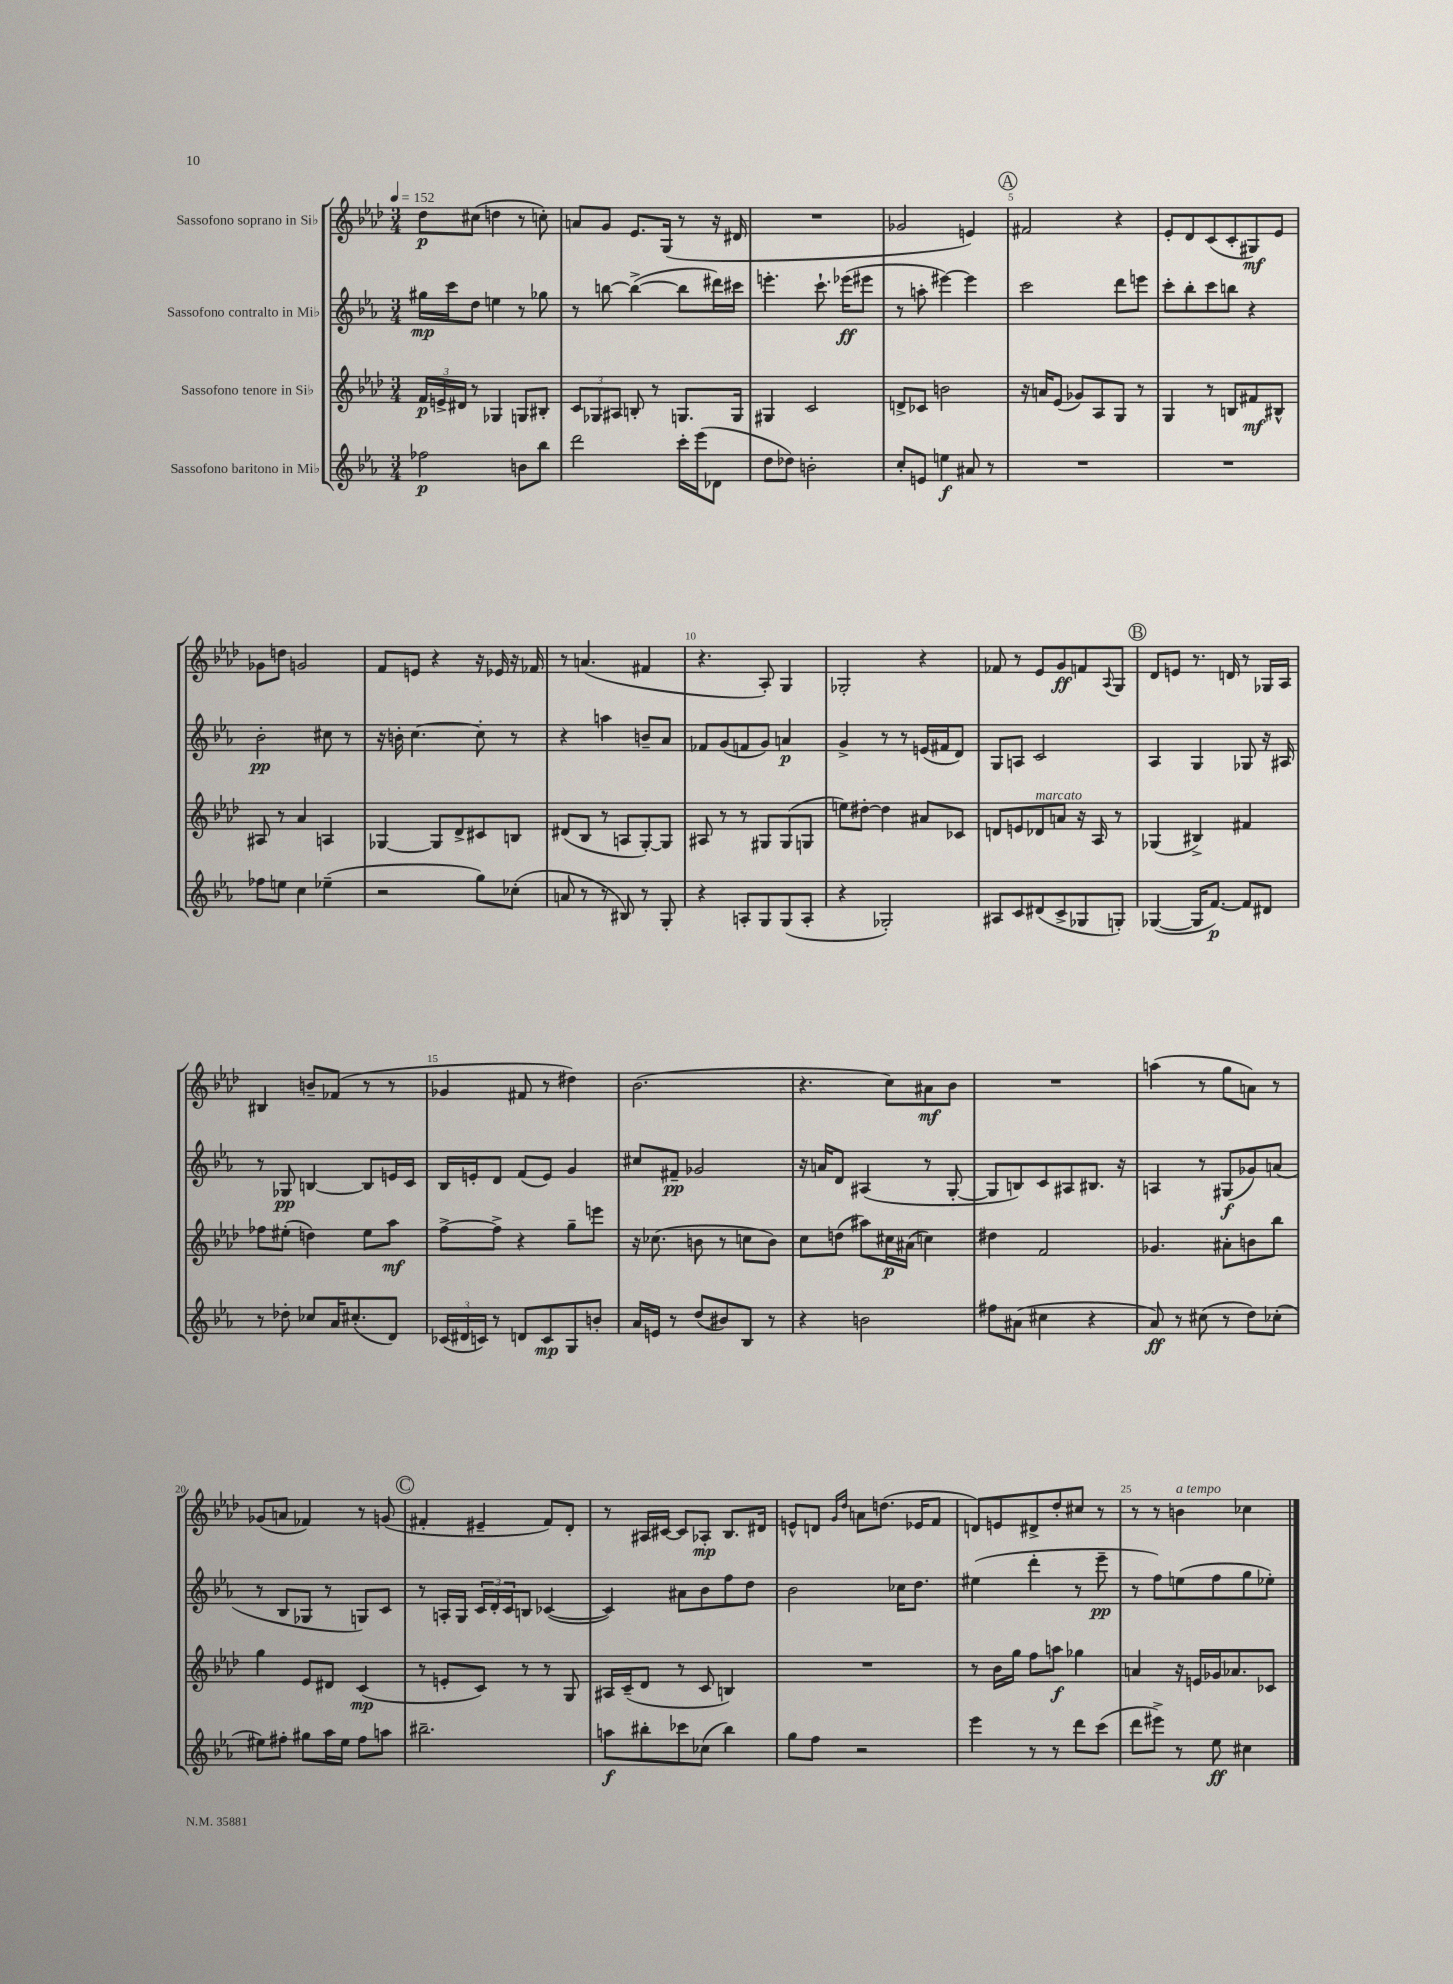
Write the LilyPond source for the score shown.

<<
\new StaffGroup <<
\new Staff = "s0" \with { instrumentName = "Sassofono soprano in Sib" } {
    \clef treble \key aes \major \numericTimeSignature \time 3/4 \tempo 4 = 152
    des''8\p cis''8( d''4 r8 c''8-.) |
    a'8 g'8 ees'8. g16( r8 r16 dis'16 |
    R2. |
    ges'2 e'4) |
    \mark \markup { \circle "A" } fis'2 r4 |
    ees'8-. des'8 c'8( c'8-. gis8\mf) ees'8 |
    ges'8 d''8 g'2 |
    f'8 e'8 r4 r16 ees'16 r16 fes'16 |
    r8 a'4.( fis'4 |
    r4. aes8-.) g4 |
    ges2-. r4 |
    fes'8 r8 ees'8 g'8\ff f'8 \appoggiatura { aes8 } g8 |
    \mark \markup { \circle "B" } des'8 e'8 r8. d'16 r8 ges16 aes16 |
    bis4 b'8-- fes'8( r8 r8 |
    ges'4 fis'8 r8 dis''4) |
    bes'2.( |
    r4. c''8) ais'8\mf bes'8 |
    R2. |
    a''4( r8 g''8 a'8) r8 |
    ges'8( a'8 fes'4) r8 g'8( |
    \mark \markup { \circle "C" } fis'4-. eis'4-- fis'8) des'8-. |
    r8 ais16 cis'16~ cis'8 aes8-.\mp bes8. dis'16 |
    e'8-^ d'8 \grace { g'16 des''16 } a'8 d''8.( ees'16 f'8 |
    d'8) e'8 dis'8-> des''8-. cis''8 r8 |
    r8 r8 b'4^\markup { \italic "a tempo" } ces''4 \bar "|." |
}
\new Staff = "s1" \with { instrumentName = "Sassofono contralto in Mib" } {
    \clef treble \key ees \major \numericTimeSignature \time 3/4
    gis''16\mp c'''16 d''8 e''4 r8 ges''8 |
    r8 b''8~ b''4~->( b''8 dis'''16) cis'''16 |
    e'''4.-. c'''8.-! ees'''16\ff( eis'''8 |
    r8 a''8-. eis'''4~) eis'''4 |
    \mark \markup { \circle "A" } c'''2 d'''8 e'''8 |
    c'''8-. bes''8-. c'''8 b''8 r4 |
    bes'2-.\pp cis''8 r8 |
    r16 b'16-. c''4.~ c''8-. r8 |
    r4 a''4 b'8-- aes'8 |
    fes'8 g'8( f'8 g'8) a'4\p |
    g'4-> r8 r8 e'16( fis'16 d'8) |
    g8 a8 c'2 |
    \mark \markup { \circle "B" } aes4 g4 ges8 r16 ais16 |
    r8 ges8\pp b4~ b8 e'16 c'16 |
    bes16 e'16-. d'8 f'8( e'8) g'4 |
    cis''8 fis'8--\pp ges'2 |
    r16 a'16 d'8 ais4( r8 g8~-. |
    g8 b8) c'8 ais8 bis8. r16 |
    a4 r8 gis8\f( ges'8) a'8( |
    r8 bes8 ges8 r8 g8) c'8 |
    \mark \markup { \circle "C" } r8 a16-. g16 \tuplet 3/2 { c'16 d'16-. c'16 } b8 ces'4~( |
    ces'4) ais'8 bes'8 f''8 d''8 |
    bes'2 ces''16 d''8. |
    eis''4( d'''4-. r8 ees'''8--\pp |
    r8 f''8) e''8( f''8 g''8 ees''8-.) \bar "|." |
}
\new Staff = "s2" \with { instrumentName = "Sassofono tenore in Sib" } {
    \clef treble \key aes \major \numericTimeSignature \time 3/4
    \tuplet 3/2 { f'16\p e'16-> dis'16 } r8 ges4 g8 bis8-. |
    \tuplet 3/2 { c'8 ges8 ais8 } b8-. r8 g8. g16 |
    gis4 c'2 |
    d'8-> ces'8 b'2 |
    \mark \markup { \circle "A" } r16 a'16 ees'8( ges'8) aes8 g8 r8 |
    g4 r8 b8 fis'8\mf bis8-^ |
    ais8 r8 aes'4 a4 |
    ges4~ ges8 des'8-> cis'8 b8 |
    dis'8( bes8 r8 a8 g8~-.) g8 |
    ais8 r8 r8 gis8 gis8( g8 |
    e''8) dis''8~-. dis''4 ais'8 ces'8 |
    d'8 e'8 des'8^\markup { \italic "marcato" } a'8 r16 aes16 r8 |
    \mark \markup { \circle "B" } ges4( bis4->) fis'4 |
    fes''8 eis''8-.( d''4) eis''8 aes''8\mf |
    f''8~-> f''8-> r4 g''8-- e'''8 |
    r16 ces''8.( b'8 r8 c''8 b'8) |
    c''8 d''8( ais''8) cis''16\p ais'16( c''4) |
    dis''4 f'2 |
    ges'4. ais'8-. b'8 bes''8 |
    g''4 ees'8 dis'8 c'4\mp( |
    \mark \markup { \circle "C" } r8 e'8-. c'8) r8 r8 g8 |
    ais16 c'16--( des'8 r8 c'8 b4) |
    R2. |
    r8 bes'16 g''16 f''8 a''8\f ges''4 |
    a'4 r16 e'16 ges'16 aes'8. ces'8 \bar "|." |
}
\new Staff = "s3" \with { instrumentName = "Sassofono baritono in Mib" } {
    \clef treble \key ees \major \numericTimeSignature \time 3/4
    fes''2\p b'8 bes''8 |
    d'''2 c'''16-. ees'''16( des'8 |
    d''8 des''8) b'2-. |
    c''8-. e'8 e''4\f ais'8 r8 |
    \mark \markup { \circle "A" } R2. |
    R2. |
    fes''8 e''8 c''4 ees''4--( |
    r2 g''8) ces''8-.( |
    a'8 r8 r8 bis8) r8 g8-. |
    r4 a8-. g8 g8( a8-. |
    r4 ges2-.) |
    ais8 c'8 dis'8( c'8-> ges8 g8-.) |
    \mark \markup { \circle "B" } ges4~( ges16 f'8.~\p) f'8 dis'8 |
    r8 des''8-. ces''8 aes'16 cis''8.-.( d'8) |
    \tuplet 3/2 { ces'16( dis'16 c'16) } r8 d'8 c'8\mp g8 b'8-. |
    aes'16 e'16 r8 d''8( bis'8) bes8 r8 |
    r4 b'2 |
    fis''8 ais'8( cis''4 r4 |
    aes'8\ff) r8 cis''8( r8 d''8) ces''8-.( |
    eis''8) fis''8-. gis''8 aes''16 eis''16 fis''8 a''8 |
    \mark \markup { \circle "C" } bis''2.-- |
    a''8\f bis''8-. ces'''8 ces''8( bis''4) |
    g''8 f''8 r2 |
    ees'''4 r8 r8 d'''8 c'''8( |
    d'''8 eis'''8->) r8 ees''8\ff cis''4 \bar "|." |
}
>>
>>
\layout { \context { \Score \override BarNumber.break-visibility = ##(#f #t #t) barNumberVisibility = #(every-nth-bar-number-visible 5) } }
